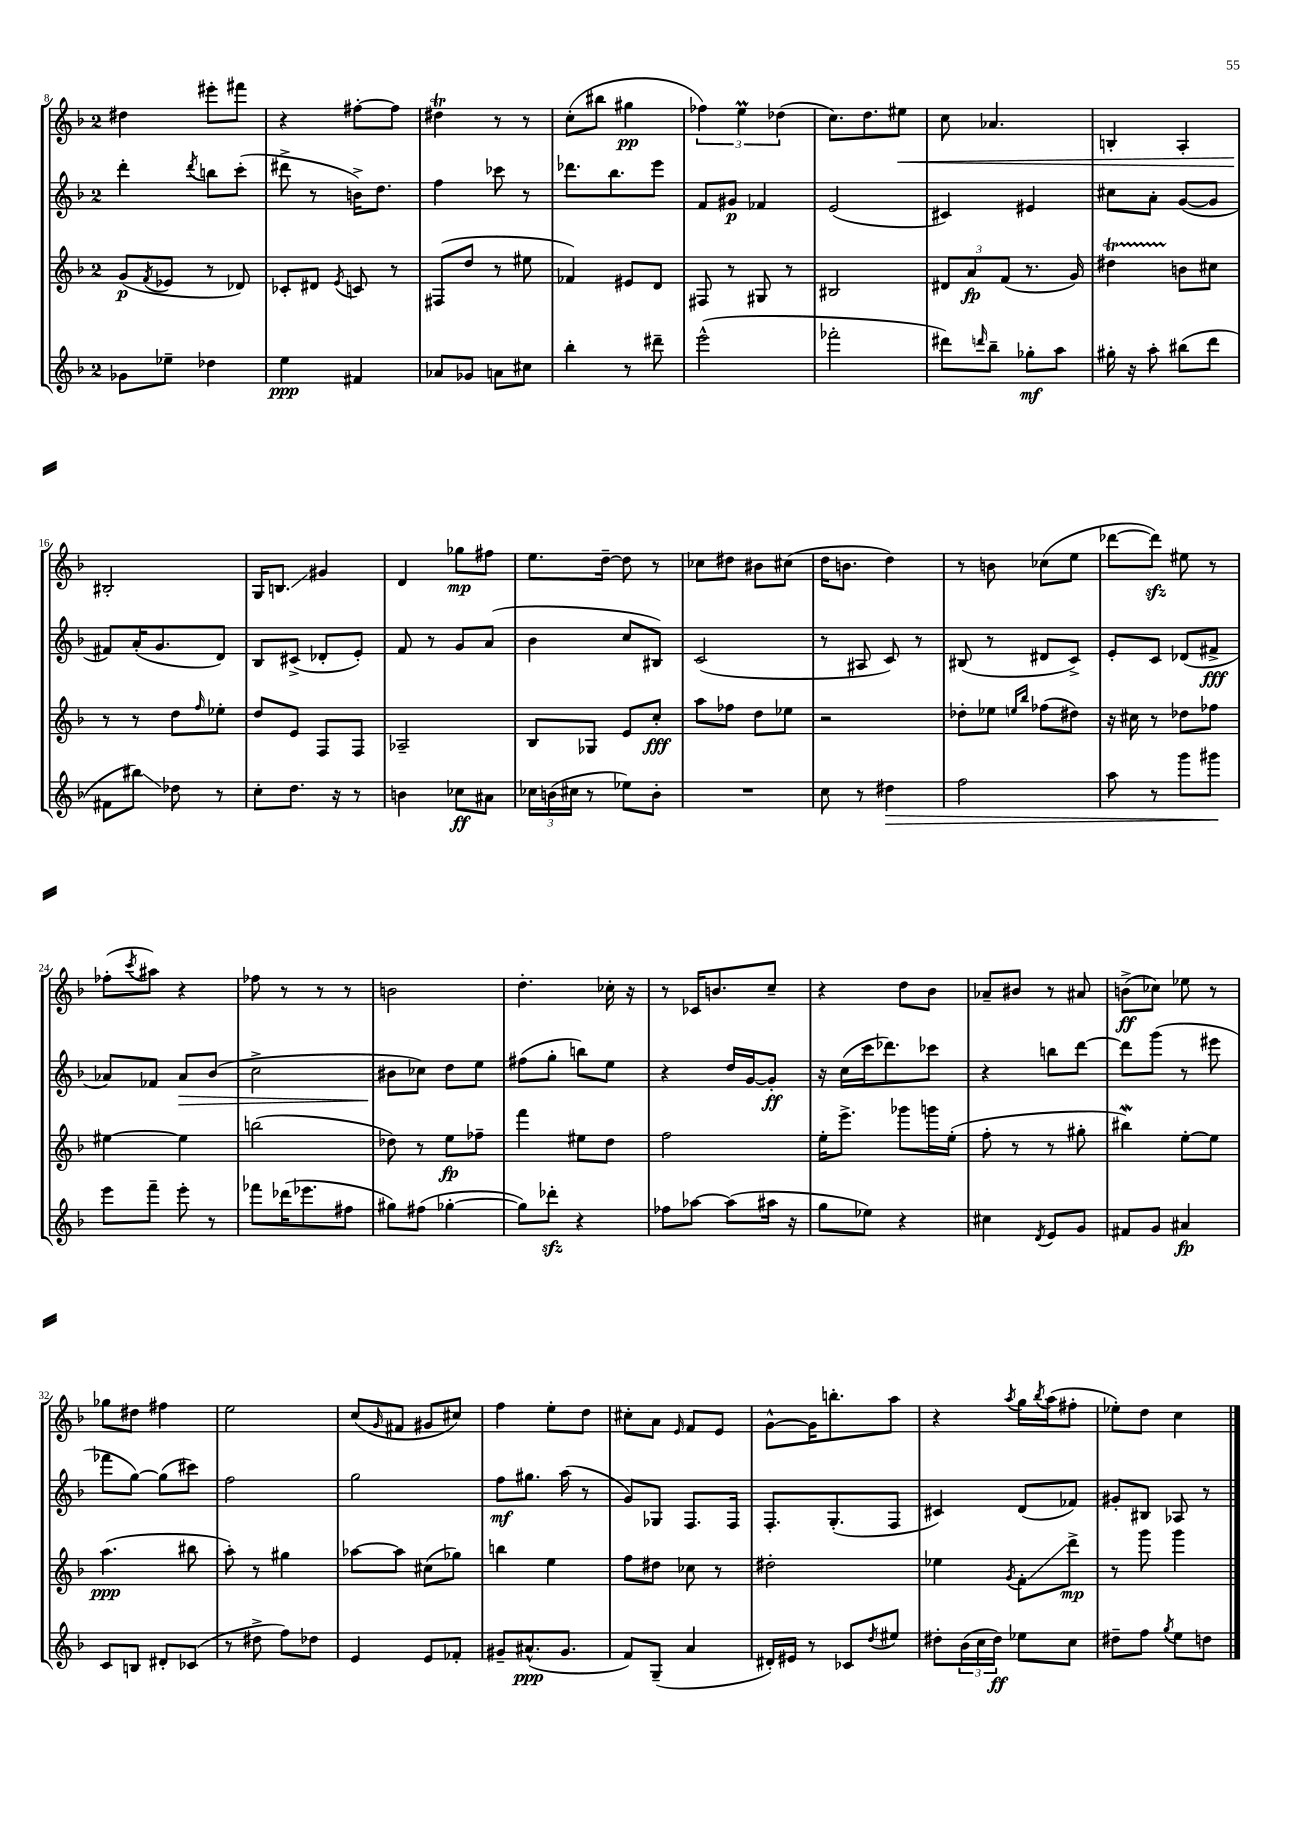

**kern	**kern	**kern	**kern
*staff4	*staff3	*staff2	*staff1
*clefG2	*clefG2	*clefG2	*clefG2
*k[b-]	*k[b-]	*k[b-]	*k[b-]
*M2/4	*M2/4	*M2/4	*M2/4
8g-	(8g	4ddd'	4dd#
.	8qf	.	.
8ee-~	8e-	.	.
.	.	8qddd	.
4dd-	8r	8bb	8eee#'
.	8d-)	(8ccc'	8fff#
=	=	=	=
4ee	8c-'	8ddd#^	4r
.	8d#	8r	.
.	8qe	.	.
4f#	8c	16b^)	[8ff#'
.	.	8.dd	.
.	8r	.	8ff#]
=	=	=	=
8a-	(8F#	4ff	4dd#
8g-	8dd	.	.
8a	8r	8ccc-	8r
8cc#	8ee#	8r	8r
=	=	=	=
4bb-'	4f-)	8.ddd-	(8cc'
.	.	.	8bb#
.	.	8.bb-	.
8r	8e#	.	4gg#
8ddd#~	8d	8eee	.
=	=	=	=
(2eee^^	8F#	8f	6ff-)
.	8r	8g#	.
.	.	.	6ee
.	8G#	4f-	.
.	.	.	(6dd-
.	8r	.	.
=	=	=	=
2fff-'	2B#	(2e	8.cc)
.	.	.	8.dd
.	.	.	8ee#
=	=	=	=
8ddd#)	12d#	4c#)	8cc
.	12a	.	.
16qqddd	.	.	.
8bb-~	.	.	4.a-
.	(12f	.	.
8gg-'	8.r	4e#	.
8aa	.	.	.
.	16g)	.	.
=	=	=	=
16gg#'	4dd#	8cc#	4B'
16r	.	.	.
8aa'	.	8a'	.
(8bb#	8b	([8g	4A'
8ddd	8cc#	8g]	.
=	=	=	=
8f#	8r	8f#)	2B#'
8bb#)	8r	(16a'	.
.	.	8.g	.
8dd-	8dd	.	.
.	16qqff	.	.
8r	8ee-'	8d)	.
=	=	=	=
8cc'	8dd	8B-	16G
.	.	.	8.B
8.dd	8e	(8c#^	.
.	8F	8d-'	4g#
16r	.	.	.
8r	8F	8e')	.
=	=	=	=
4b	2A-~	8f	4d
.	.	8r	.
8cc-	.	8g	8gg-
8a#	.	(8a	8ff#
=	=	=	=
24cc-	8B-	4b-	8.ee
(24b	.	.	.
24cc#	.	.	.
8r	8G-	.	.
.	.	.	[16dd~
8ee-)	8e	8cc	8dd]
8b'	8cc'	8B#)	8r
=	=	=	=
2r	8aa	(2c	8cc-
.	8ff-	.	8dd#
.	8dd	.	8b#
.	8ee-	.	(8cc#
=	=	=	=
8cc	2r	8r	16dd
.	.	.	8.b
8r	.	8A#	.
4dd#	.	8c)	4dd)
.	.	8r	.
=	=	=	=
2ff	8dd-'	(8B#	8r
.	8ee-	8r	8b
.	16qqee	.	.
.	16qqbb-	.	.
.	(8ff-	8d#	(8cc-
.	8dd#)	8c^)	8ee
=	=	=	=
8aa	16r	8e'	[8ddd-
.	16cc#	.	.
8r	8r	8c	8ddd-])
8ggg	8dd-	(8d-	8ee#
8ggg#	8ff-	8f#^	8r
=	=	=	=
8eee	[4ee#	8a-)	(8ff-'
.	.	.	8qccc
8fff~	.	8f-	8aa#)
8eee'	4ee#]	8a-	4r
8r	.	(8b-	.
=	=	=	=
8fff-	(2bb	2cc^	8ff-
(16ddd-	.	.	8r
8.eee-	.	.	.
.	.	.	8r
8ff#	.	.	8r
=	=	=	=
8gg#)	8dd-)	8b#	2b
(8ff#	8r	8cc-)	.
[4gg-'	8ee	8dd	.
.	8ff-~	8ee	.
=	=	=	=
8gg-])	4fff	(8ff#	4.dd'
8ddd-'	.	8gg'	.
4r	8ee#	8bb)	.
.	8dd	8ee	16cc-'
.	.	.	16r
=	=	=	=
8ff-	2ff	4r	8r
[8aa-	.	.	16c-
.	.	.	8.b
(8aa-]	.	16dd	.
.	.	[16g	.
16aa#	.	8g']	8cc~
16r	.	.	.
=	=	=	=
8gg	16ee'	16r	4r
.	8.eee^	(16cc	.
8ee-)	.	16ccc	.
.	.	8.ddd-)	.
4r	8ggg-	.	8dd
.	16ggg	8ccc-	8b-
.	(16ee'	.	.
=	=	=	=
4cc#	8ff'	4r	8a-~
.	8r	.	8b#
8qd	.	.	.
8e	8r	8bb	8r
8g	8gg#'	[8ddd	8a#
=	=	=	=
8f#	4bb#)	8ddd]	(8b^
8g	.	(8ggg	8cc-)
4a#	[8ee'	8r	8ee-
.	8ee]	8eee#	8r
=	=	=	=
8c	(4.aa	8fff-	8gg-
8B	.	[8gg)	8dd#
8d#'	.	(8gg]	4ff#
(8c-	8bb#	8ccc#)	.
=	=	=	=
8r	8aa')	2ff	2ee
8dd#^	8r	.	.
8ff)	4gg#	.	.
8dd-	.	.	.
=	=	=	=
4e	[8aa-	2gg	(8cc
.	.	.	16qqg
.	8aa-]	.	8f#
8e	(8cc#	.	8g#
8f-'	8gg-)	.	8cc#)
=	=	=	=
8g#~	4bb	8ff	4ff
(8.a#^^	.	8.gg#	.
.	4ee	.	8ee'
8.g#	.	(16aa	.
.	.	8r	8dd
=	=	=	=
8f)	8ff	8g)	8cc#'
(8G~	8dd#	8G-	8a
.	.	.	16qqe
4a	8cc-	8.F	8f
.	8r	.	8e
.	.	16F	.
=	=	=	=
16d#')	2dd#'	8.F'	[8g^^
16e#	.	.	.
8r	.	.	16g]
.	.	(8.G'	8.bb'
8c-	.	.	.
8qdd	.	.	.
8ee#	.	8F	8aa
=	=	=	=
8dd#'	4ee-	4c#)	4r
(24b-	.	.	.
24cc	.	.	.
24dd#)	.	.	.
.	8qg	.	8qaa
8ee-	8f'	(8d	16gg
.	.	.	8qbb-
.	.	.	(16aa
8cc	8ddd^	8f-)	8ff#'
=	=	=	=
8dd#~	8r	8g#'	8ee-')
8ff	8ggg	8B#	8dd
8qgg	.	.	.
8ee	4ggg	8A-	4cc
8dd	.	8r	.
==	==	==	==
*-	*-	*-	*-
